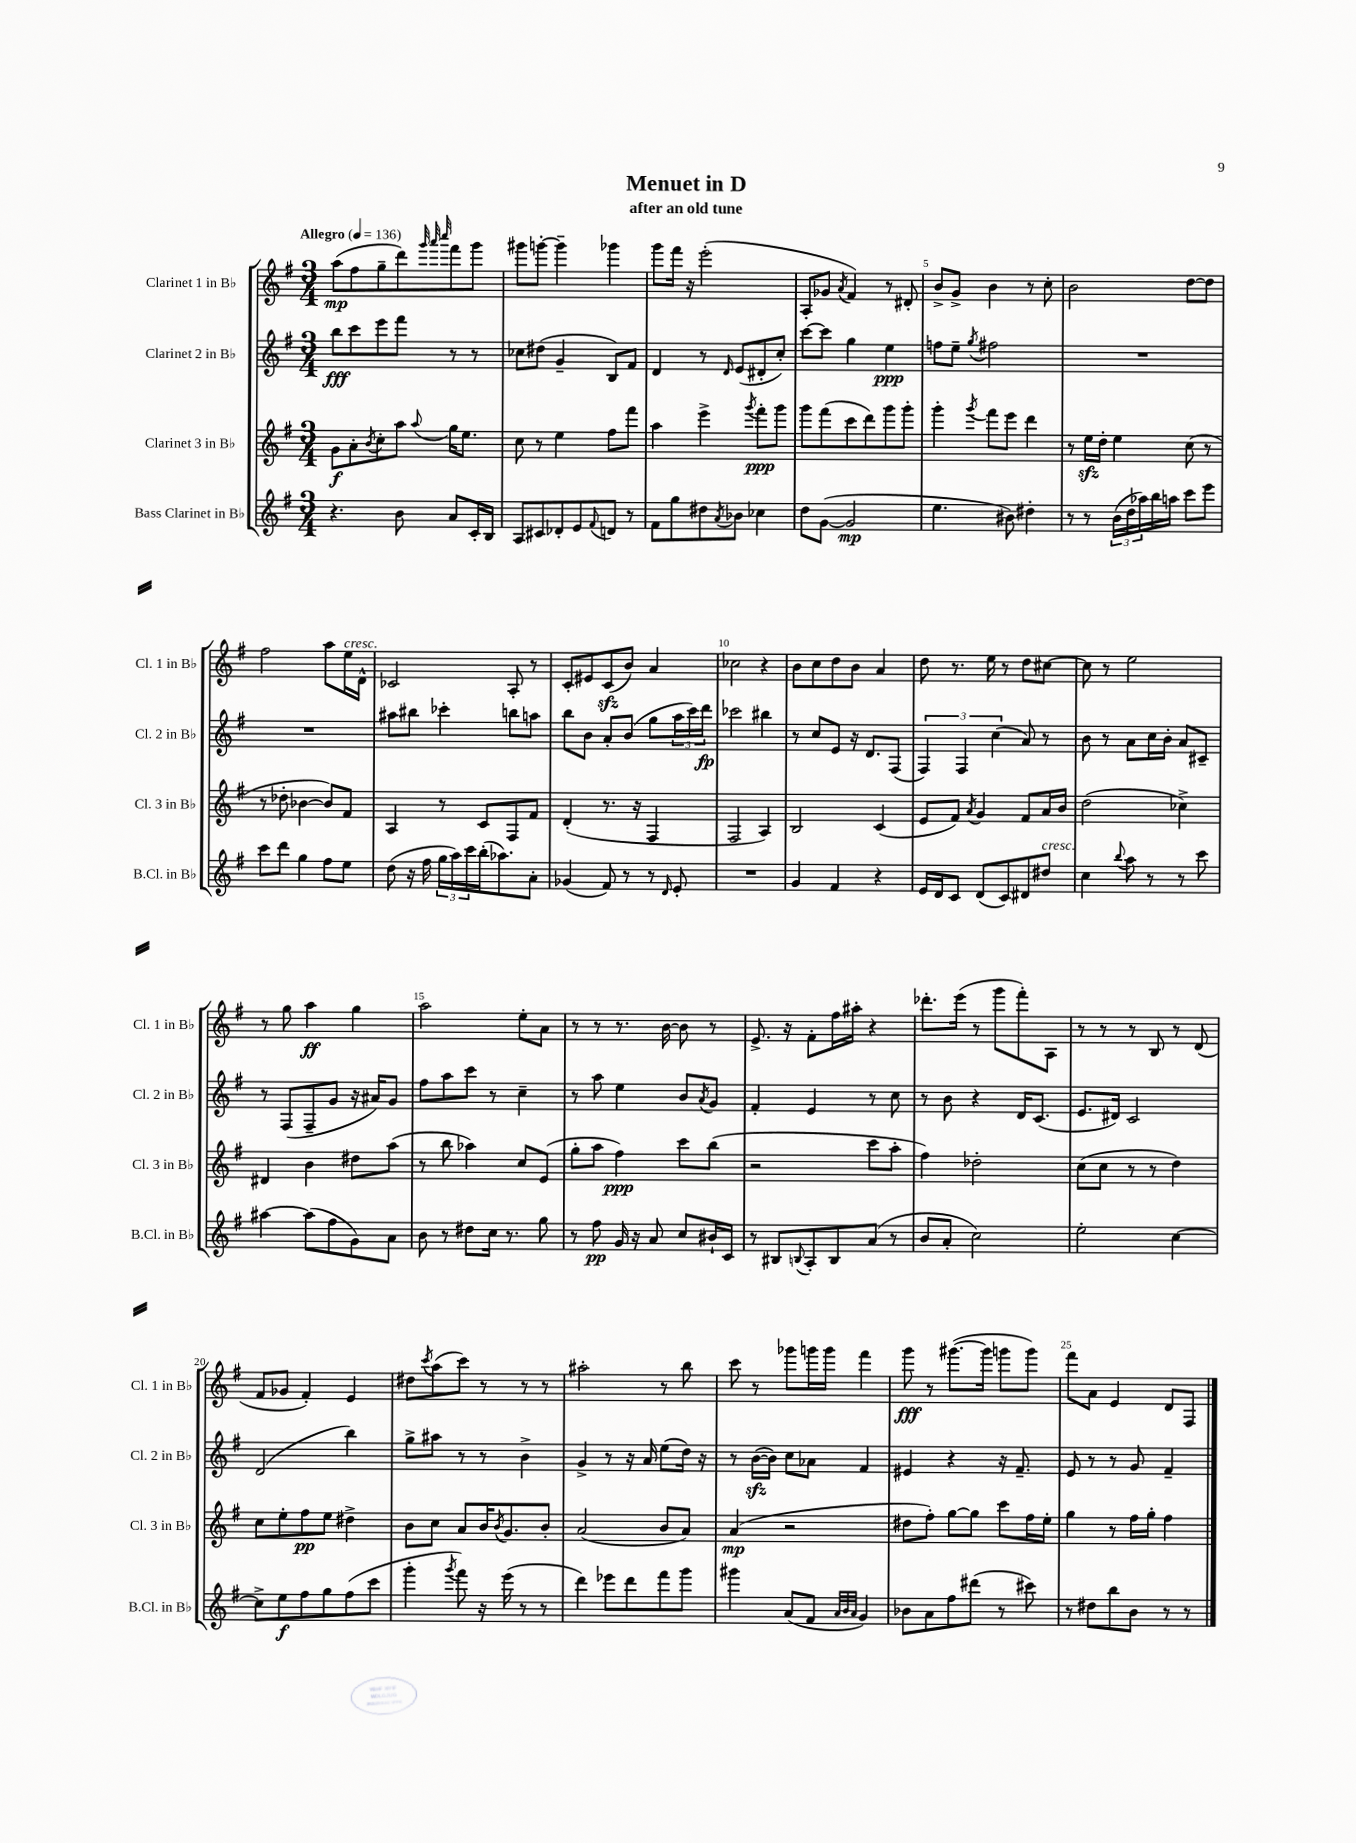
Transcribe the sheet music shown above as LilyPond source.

\header { title = "Menuet in D" subtitle = "after an old tune" }
<<
\new StaffGroup <<
\new Staff = "s0" \with { instrumentName = "Clarinet 1 in Bb" shortInstrumentName = "Cl. 1 in Bb" } {
    \clef treble \key g \major \numericTimeSignature \time 3/4 \tempo "Allegro" 4 = 136
    a''8\mp( fis''8 g''8-- d'''8) \grace { g'''32 a'''32 c''''32 } fis'''8 g'''8 |
    gis'''8 g'''8~-. g'''4-- ges'''4 |
    g'''8 fis'''16 r16 e'''2-.( |
    a8-. ges'8 \acciaccatura { a'8 } fis'4) r8 dis'8-. |
    b'8-> g'8-> b'4 r8 c''8-. |
    b'2 d''8~ d''8 |
    fis''2 a''8 e''16^\markup { \italic "cresc." } d'16-^ |
    ces'2 a8-. r8 |
    c'8-. eis'8 c'8\sfz( b'8) a'4 |
    ces''2 r4 |
    b'8 c''8 d''8 b'8 a'4 |
    d''8 r8. e''16 r8 d''8 cis''8~ |
    cis''8 r8 e''2 |
    r8 g''8 a''4\ff g''4 |
    a''2 e''8-. a'8 |
    r8 r8 r8. b'16~ b'8 r8 |
    e'8.-> r16 fis'8-. fis''16 ais''16-. r4 |
    des'''8.-. e'''16( r8 g'''8 fis'''8-.) a8 |
    r8 r8 r8 b8 r8 d'8( |
    fis'8 ges'8 fis'4-.) e'4 |
    dis''8 \acciaccatura { c'''8 } a''8( c'''8) r8 r8 r8 |
    ais''2-. r8 b''8 |
    c'''8 r8 ges'''8 g'''16 g'''16 fis'''4 |
    g'''8\fff r8 gis'''8.~( gis'''16 g'''8 g'''8) |
    fis'''8 a'8 e'4 d'8 fis8 \bar "|." |
}
\new Staff = "s1" \with { instrumentName = "Clarinet 2 in Bb" shortInstrumentName = "Cl. 2 in Bb" } {
    \clef treble \key g \major \numericTimeSignature \time 3/4
    b''8\fff c'''8 e'''8 fis'''8 r8 r8 |
    ces''8 dis''8( g'4-- b8) fis'8 |
    d'4 r8 \grace { d'16 } e'8( dis'8-. c''8-.) |
    c'''8~ c'''8 g''4 e''4\ppp |
    f''8 e''8-- \acciaccatura { g''8 } fis''2 |
    R2. |
    R2. |
    ais''8 bis''8 ces'''4-. b''8 a''8 |
    b''8 b'8 a'8-. b'8( g''8 \tuplet 3/2 { a''16 c'''16) d'''16\fp } |
    ces'''2 bis''4 |
    r8 c''8 e'8 r16 d'8. fis8( |
    \tuplet 3/2 { fis4) fis4 c''4( } a'8) r8 |
    b'8 r8 a'8 c''16 b'16-. a'8 cis'8-- |
    r8 fis8( fis8-- g'8 r16 ais'16) g'8 |
    fis''8 a''8 c'''8 r8 c''4-- |
    r8 a''8 e''4 b'8 \acciaccatura { a'8 } g'8 |
    fis'4-. e'4 r8 c''8 |
    r8 b'8 r4 d'16 c'8.( |
    e'8. dis'16) c'2 |
    d'2( b''4) |
    g''8-> ais''8 r8 r8 b'4-> |
    g'4-> r8 r16 a'16 e''8( d''16) r16 |
    r8 b'16~\sfz( b'16) c''8 aes'8 fis'4 |
    eis'4 r4 r16 fis'8.-- |
    e'8 r8 r8 g'8 fis'4-- \bar "|." |
}
\new Staff = "s2" \with { instrumentName = "Clarinet 3 in Bb" shortInstrumentName = "Cl. 3 in Bb" } {
    \clef treble \key g \major \numericTimeSignature \time 3/4
    g'8\f a'8-. \acciaccatura { b'8 } c''8-. a''8 \appoggiatura { a''8 } g''16 e''8. |
    c''8 r8 e''4 fis''8 fis'''8 |
    a''4 e'''4-> \acciaccatura { g'''8 } fis'''8-.\ppp g'''8 |
    g'''8 fis'''8( c'''8 d'''8) g'''8 g'''8-. |
    g'''4-. \acciaccatura { g'''8 } fis'''8 e'''8 d'''4 |
    r8 e''16\sfz d''16-. e''4 c''8( r8 |
    r8 des''8-. bes'4~ bes'8) fis'8 |
    a4 r8 c'8 fis8 fis'8 |
    d'4-.( r8. r16 fis4 |
    fis2 a4) |
    b2 c'4( |
    e'8 fis'8) \acciaccatura { a'8 } g'4 fis'8 a'16 b'16 |
    d''2( ces''4->) |
    dis'4 b'4 dis''8 a''8( |
    r8 b''8 aes''4) c''8 e'8( |
    g''8-. a''8 fis''4\ppp) c'''8 b''8( |
    r2 c'''8 a''8-. |
    fis''4) des''2-. |
    c''8( c''8 r8 r8 d''4) |
    c''8 e''8-. fis''8\pp e''8 dis''4-> |
    b'8 c''8 a'8 b'16 \acciaccatura { b'8 } g'8. b'8-. |
    a'2( b'8 a'8) |
    a'4\mp( r2 |
    dis''8 fis''8-.) g''8~ g''8 c'''8 fis''16 e''16-. |
    g''4 r8 fis''16 g''16-. fis''4 \bar "|." |
}
\new Staff = "s3" \with { instrumentName = "Bass Clarinet in Bb" shortInstrumentName = "B.Cl. in Bb" } {
    \clef treble \key g \major \numericTimeSignature \time 3/4
    r4. b'8 a'8 c'16-. b16 |
    a8 cis'8 des'8-. e'8 \appoggiatura { fis'8 } d'8 r8 |
    fis'8 g''8 dis''8 \acciaccatura { a'8 } bes'8 ces''4 |
    d''8 g'8~( g'2\mp |
    e''4. bis'8) dis''4-. |
    r8 r8 \tuplet 3/2 { b'16( d''16 aes''16) } b''16 a''16 c'''8 e'''8 |
    c'''8 d'''8 g''4 fis''8 e''8 |
    d''8( r16 fis''16 \tuplet 3/2 { g''16 a''16) c'''16 } b''16-.( aes''8.) a'8-. |
    ges'4( fis'8) r8 r8 \grace { d'16 } e'8-. |
    R2. |
    g'4 fis'4 r4 |
    e'16 d'16 c'8 d'8( c'8) dis'8 dis''8^\markup { \italic "cresc." } |
    c''4 \appoggiatura { b''8 } a''8 r8 r8 c'''8 |
    ais''4~ ais''8( fis''8 g'8) a'8 |
    b'8 r8 dis''8 c''16 r8. g''8 |
    r8 fis''8\pp g'16 r16 a'8 c''8 bis'16-! c'16 |
    r8 bis8 \appoggiatura { b8 } a8-. b8 a'8( r8 |
    b'8 a'8-. c''2) |
    e''2-. c''4~ |
    c''8-> e''8\f fis''8 g''8 fis''8( c'''8 |
    g'''4-. \acciaccatura { g'''8 } fis'''8) r16 e'''16( r8 r8 |
    d'''4) ees'''8 d'''8 fis'''8 g'''8 |
    gis'''4 a'8( fis'8 \grace { a'32 b'32 a'32 } g'4) |
    bes'8 a'8 fis''8 dis'''8( r8 cis'''8) |
    r8 dis''8 b''8 b'8 r8 r8 \bar "|." |
}
>>
>>
\layout { \context { \Score \override BarNumber.break-visibility = ##(#f #t #t) barNumberVisibility = #(every-nth-bar-number-visible 5) } }
